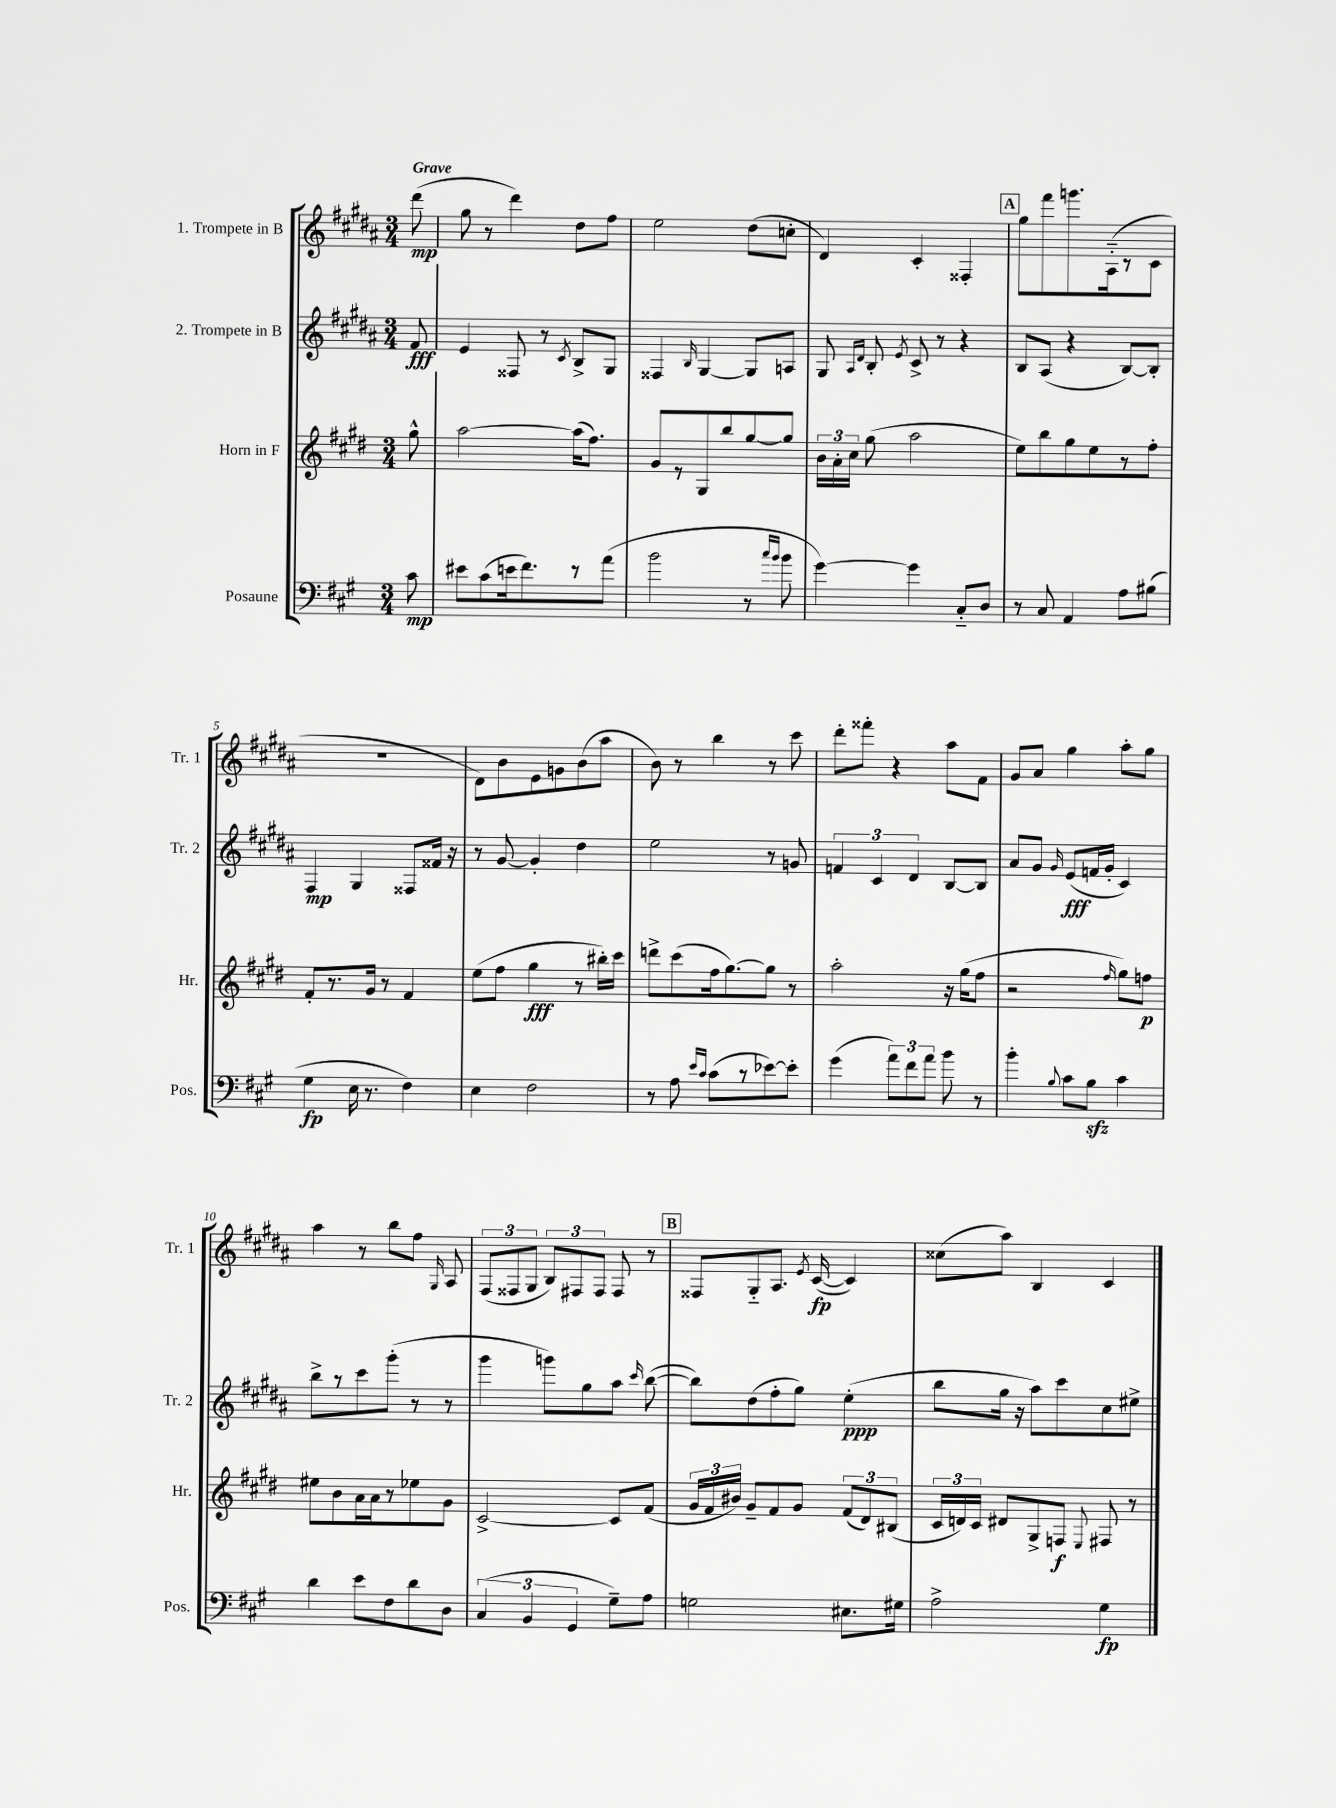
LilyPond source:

<<
\new StaffGroup <<
\new Staff = "s0" \with { instrumentName = "1. Trompete in B" shortInstrumentName = "Tr. 1" } {
    \clef treble \key b \major \numericTimeSignature \time 3/4 \partial 8 \tempo "Grave"
    \autoBeamOff dis'''8\mp( |
    gis''8 r8 dis'''4) dis''8[ fis''8] |
    e''2 dis''8[( c''8]-. |
    dis'4) cis'4-. fisis4-. |
    \mark \markup { \box "A" } gis''8[ fis'''8 g'''8. ais16-_( r8 cis'8] |
    R2. |
    dis'8[) b'8 e'8 g'8 b'8( ais''8] |
    b'8) r8 b''4 r8 cis'''8 |
    dis'''8[-. fisis'''8]-. r4 ais''8[ fis'8] |
    gis'8[ ais'8] gis''4 ais''8[-. gis''8] |
    ais''4 r8 b''8[ fis''8] \grace { gis16 } ais8 |
    \tuplet 3/2 { fis8[( fisis8 gis8] } \tuplet 3/2 { b8[) fis8 fis8] } fis8 r8 |
    \mark \markup { \box "B" } fisis8[ gis8-_ ais8.] \acciaccatura { e'8 } cis'16~\fp( cis'4) |
    cisis''8[( ais''8]) b4 cis'4 \bar "|." |
}
\new Staff = "s1" \with { instrumentName = "2. Trompete in B" shortInstrumentName = "Tr. 2" } {
    \clef treble \key b \major \numericTimeSignature \time 3/4 \partial 8
    \autoBeamOff fis'8\fff |
    e'4 fisis8 r8 \acciaccatura { cis'8 } b8[-> gis8] |
    fisis4 \grace { b16 } gis4~ gis8[ a8] |
    gis8 \grace { ais16[ dis'16] } b8-. \acciaccatura { e'8 } cis'8-> r8 r4 |
    \mark \markup { \box "A" } b8[ ais8]( r4 b8[~) b8]-. |
    fis4\mp gis4 fisis8[ fisis'16] r16 |
    r8 gis'8~ gis'4-. dis''4 |
    e''2 r8 g'8 |
    \tuplet 3/2 { f'4 cis'4 dis'4 } b8[~ b8] |
    ais'8[ gis'8] \grace { gis'16 } e'8[\fff( f'16 gis'16]-. cis'4) |
    b''8[-> r8 cis'''8 gis'''8]-.( r8 r8 |
    gis'''4 g'''8[) gis''8 ais''8] \grace { cis'''16 } b''8~( |
    \mark \markup { \box "B" } b''8[) dis''8( fis''8-. gis''8]) e''4-.\ppp( |
    b''8[ gis''16] r16 ais''8[) cis'''8 cis''8 eis''8]-> \bar "|." |
}
\new Staff = "s2" \with { instrumentName = "Horn in F" shortInstrumentName = "Hr." } {
    \clef treble \key e \major \numericTimeSignature \time 3/4 \partial 8
    \autoBeamOff gis''8-^ |
    a''2~ a''16[( fis''8.]) |
    gis'8[ r8 gis8 b''8 gis''8~ gis''8] |
    \tuplet 3/2 { b'16[ a'16-. cis''16] } gis''8( a''2 |
    \mark \markup { \box "A" } e''8[) b''8 gis''8 e''8 r8 fis''8]-. |
    fis'8[-. r8. gis'16] r8 fis'4 |
    e''8[( fis''8] gis''4\fff r8 bis''16[-.) cis'''16] |
    d'''8[-> cis'''8( fis''16 gis''8.~) gis''8] r8 |
    a''2-. r16 gis''16[( fis''8] |
    r2 \grace { fis''16 } gis''8[) f''8]\p |
    eis''8[ b'8 a'16 a'16 r8 ees''8 gis'8] |
    cis'2~-> cis'8[ fis'8]( |
    \mark \markup { \box "B" } \tuplet 3/2 { gis'16[ fis'16 bis'16]) } gis'8[-- fis'8 gis'8] \tuplet 3/2 { fis'8[( dis'8) bis8]( } |
    \tuplet 3/2 { cis'16[ d'16) cis'16] } dis'8[ gis8-> f8]\f \appoggiatura { e8 } fis8 r8 \bar "|." |
}
\new Staff = "s3" \with { instrumentName = "Posaune" shortInstrumentName = "Pos." } {
    \clef bass \key a \major \numericTimeSignature \time 3/4 \partial 8
    \autoBeamOff cis'8\mp |
    eis'8[ cis'8( e'16 fis'8.) r8 a'8]( |
    b'2 r8 \grace { cis''16[ b'16] } b'8 |
    gis'4~) gis'4 cis8[-_ d8] |
    \mark \markup { \box "A" } r8 cis8 a,4 a8[ bis8]( |
    gis4\fp e16 r8. fis4) |
    e4 fis2 |
    r8 a8 \grace { e'16[ cis'16] } cis'8[( r8 ees'8~) ees'8]-. |
    gis'4( \tuplet 3/2 { a'8[) fis'8 a'8] } b'8 r8 |
    b'4-. \appoggiatura { b8 } cis'8[ b8]\sfz cis'4 |
    d'4 e'8[ fis8 d'8 d8] |
    \tuplet 3/2 { cis4( b,4 gis,4 } gis8[--) a8] |
    \mark \markup { \box "B" } g2 eis8.[ gis16] |
    a2-> gis4\fp \bar "|." |
}
>>
>>
